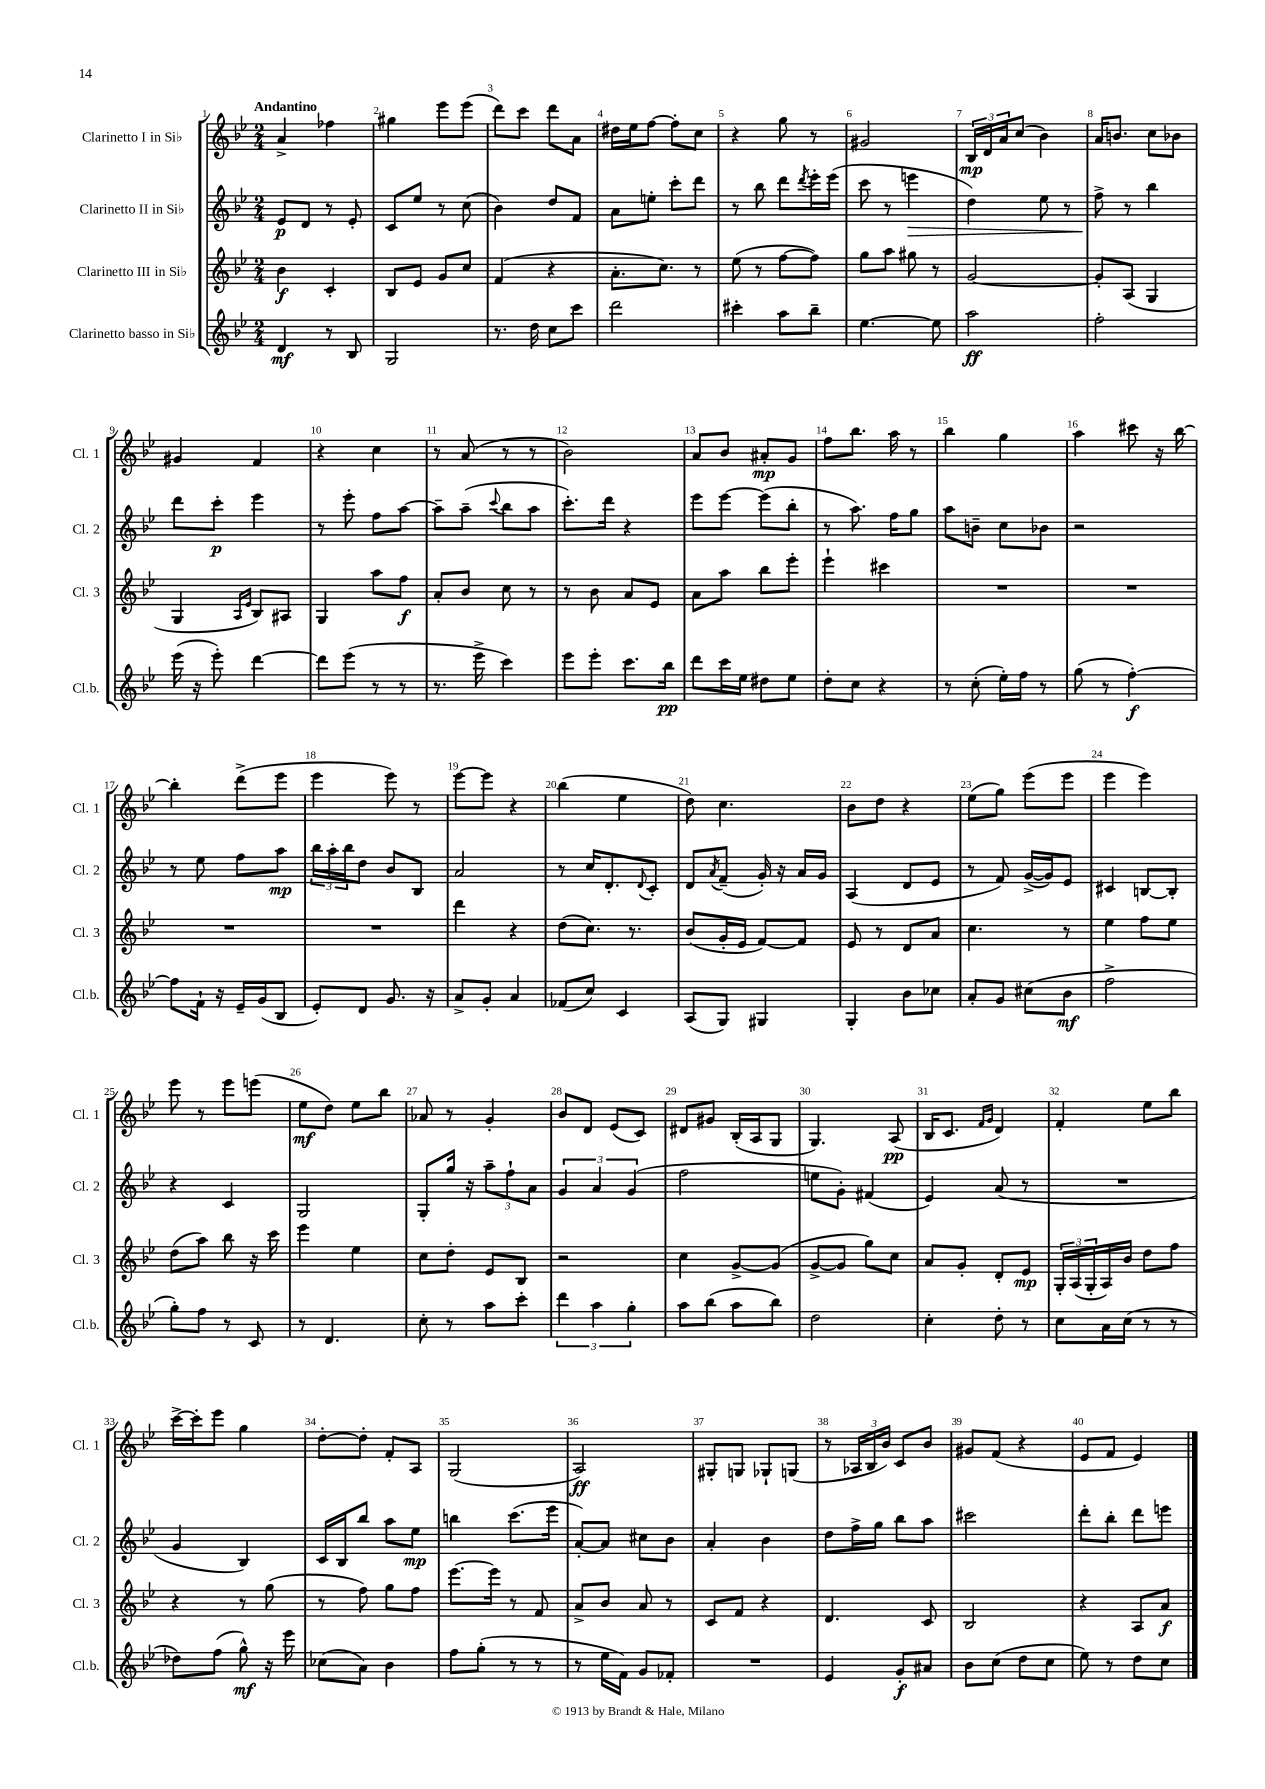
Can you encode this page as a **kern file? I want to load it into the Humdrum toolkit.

**kern	**dynam	**kern	**dynam	**kern	**dynam	**kern	**dynam
*part4	*part4	*part3	*part3	*part2	*part2	*part1	*part1
*staff4	*staff4	*staff3	*staff3	*staff2	*staff2	*staff1	*staff1
*I"Clarinetto basso in Si♭	*	*I"Clarinetto III in Si♭	*	*I"Clarinetto II in Si♭	*	*I"Clarinetto I in Si♭	*
*I'Cl.b.	*	*I'Cl. 3	*	*I'Cl. 2	*	*I'Cl. 1	*
*clefG2	*	*clefG2	*	*clefG2	*	*clefG2	*
*k[b-e-]	*	*k[b-e-]	*	*k[b-e-]	*	*k[b-e-]	*
*M2/4	*	*M2/4	*	*M2/4	*	*M2/4	*
=1	=1	=1	=1	=1	=1	=1	=1
!	!	!	!	!	!	!LO:TX:a:B:t=Andantino	!
4d/	mf	4b-\	f	8e-/L	p	4a^/	.
.	.	.	.	8d/J	.	.	.
8r	.	4c'/	.	8r	.	4ff-X\	.
8B-/	.	.	.	8e-'/	.	.	.
=2	=2	=2	=2	=2	=2	=2	=2
2G/	.	8B-/L	.	8c/L	.	4gg#X\	.
.	.	8e-/J	.	8ee-/J	.	.	.
.	.	8g/L	.	8r	.	8eee-\L	.
.	.	8cc/J	.	(8cc\	.	(8eee-\J	.
=3	=3	=3	=3	=3	=3	=3	=3
8.r	.	(4f/	.	4b-\)	.	8ddd\L)	.
.	.	.	.	.	.	8ccc\J	.
16dd\	.	.	.	.	.	.	.
8cc\L	.	4r	.	8dd/L	.	8ddd\L	.
8ccc\J	.	.	.	8f/J	.	8a\J	.
=4	=4	=4	=4	=4	=4	=4	=4
2ddd\	.	8.a'\L	.	8a\L	.	16dd#X\LL	.
.	.	.	.	.	.	16ee-\J	.
.	.	.	.	8een'\J	.	[8ff\J	.
.	.	8.cc\J)	.	.	.	.	.
.	.	.	.	8ccc'\L	.	8ff'\L]	.
.	.	8r	.	8ddd\J	.	8cc\J	.
=5	=5	=5	=5	=5	=5	=5	=5
4ccc#X'\	.	(8ee-\	.	8r	.	4r	.
.	.	8r	.	8bb-\	.	.	.
8aa\L	.	[8ff\L	.	8ddd\L	.	8gg\	.
.	.	.	.	8qddd/	.	.	.
8bb-~\J	.	8ff\J])	.	16eee-'\L	.	8r	.
.	.	.	.	(16eee-\JJ	.	.	.
=6	=6	=6	=6	=6	=6	=6	=6
[4.ee-\	.	8gg\L	.	8ccc\	.	2g#X/	.
.	.	8aa\J	.	8r	.	.	.
!	!	!	!	!	!LO:HP:b	!	!
.	.	8gg#X\	.	4eeen\	>	.	.
8ee-\]	.	8r	.	.	.	.	.
=7	=7	=7	=7	=7	=7	=7	=7
2aa\	ff	[2g/	.	4dd\)	.	24B-/LL	mp
.	.	.	.	.	.	24d/	.
.	.	.	.	.	.	24a/J	.
.	.	.	.	.	.	(8cc/J	.
.	.	.	.	8ee-\	.	4b-\)	.
.	.	.	.	8r	.	.	.
=8	=8	=8	=8	=8	=8	=8	=8
2ff'\	.	8g'/L]	.	8ff^\	.	16a/KL	.
.	.	.	.	.	.	8.bn/J	.
.	.	(8A/J	.	8r	]	.	.
.	.	4G/	.	4bb-\	.	8cc\L	.
.	.	.	.	.	.	8b-X\J	.
!!LO:LB:g=z
=9	=9	=9	=9	=9	=9	=9	=9
(16eee-\	.	4G/	.	8ddd\L	.	4g#X/	.
16r	.	.	.	.	.	.	.
8eee-'\)	.	.	.	8ccc'\J	p	.	.
.	.	16qqA/LL	.	.	.	.	.
.	.	16qqe-/JJ	.	.	.	.	.
[4ddd\	.	8B-/L)	.	4eee-\	.	4f/	.
.	.	8A#X/J	.	.	.	.	.
=10	=10	=10	=10	=10	=10	=10	=10
8ddd\L]	.	4G/	.	8r	.	4r	.
(8eee-\J	.	.	.	8eee-'\	.	.	.
8r	.	8aa\L	.	8ff\L	.	4cc\	.
8r	.	8ff\J	f	[8aa\J	.	.	.
=11	=11	=11	=11	=11	=11	=11	=11
8.r	.	8a'/L	.	8aa~\L]	.	8r	.
.	.	8b-/J	.	(8aa~\J	.	(8a/	.
16eee-^\	.	.	.	.	.	.	.
.	.	.	.	8qqccc/	.	.	.
4ccc\)	.	8cc\	.	8bb-\L	.	8r	.
.	.	8r	.	8aa\J	.	8r	.
=12	=12	=12	=12	=12	=12	=12	=12
8eee-\L	.	8r	.	8.ccc'\L)	.	2b-\)	.
8eee-'\J	.	8b-\	.	.	.	.	.
.	.	.	.	16ddd\Jk	.	.	.
8.ccc\L	.	8a/L	.	4r	.	.	.
.	.	8e-/J	.	.	.	.	.
16bb-\Jk	pp	.	.	.	.	.	.
=13	=13	=13	=13	=13	=13	=13	=13
8ddd\L	.	8a\L	.	8eee-\L	.	8a/L	.
16ccc\L	.	8aa\J	.	[8eee-\J	.	8b-/J	.
16ee-\JJ	.	.	.	.	.	.	.
8dd#X\L	.	8bb-\L	.	(8eee-\L]	.	8a#X'/L	mp
8ee-\J	.	8eee-'\J	.	8bb-'\J	.	8g/J	.
=14	=14	=14	=14	=14	=14	=14	=14
8dd'\L	.	4eee-`\	.	8r	.	8ff\L	.
8cc\J	.	.	.	8.aa\)	.	8.bb-\J	.
4r	.	4ccc#X\	.	.	.	.	.
.	.	.	.	16ff\KL	.	16aa\	.
.	.	.	.	8gg\J	.	8r	.
=15	=15	=15	=15	=15	=15	=15	=15
8r	.	2r	.	8aa\L	.	4bb-\	.
(8cc'\	.	.	.	8bn~\J	.	.	.
16ee-'\LL)	.	.	.	8cc\L	.	4gg\	.
16ff\JJ	.	.	.	.	.	.	.
8r	.	.	.	8b-X\J	.	.	.
=16	=16	=16	=16	=16	=16	=16	=16
(8gg\	.	2r	.	2r	.	4aa\	.
8r	.	.	.	.	.	.	.
[4ff'\)	f	.	.	.	.	8ccc#X\	.
.	.	.	.	.	.	16r	.
.	.	.	.	.	.	[16bb-\	.
!!LO:LB:g=z
=17	=17	=17	=17	=17	=17	=17	=17
8ff\L]	.	2r	.	8r	.	4bb-'\]	.
16f`\Jk	.	.	.	8ee-\	.	.	.
16r	.	.	.	.	.	.	.
16e-~/LL	.	.	.	8ff\L	.	(8ddd^\L	.
(16g/J	.	.	.	.	.	.	.
8B-/J	.	.	.	8aa\J	mp	8eee-\J	.
=18	=18	=18	=18	=18	=18	=18	=18
8e-'/L)	.	2r	.	24bb-\LL	.	4eee-\	.
.	.	.	.	24aa'\	.	.	.
.	.	.	.	24bb-\J	.	.	.
8d/J	.	.	.	8dd\J	.	.	.
8.g/	.	.	.	8b-/L	.	8eee-\)	.
.	.	.	.	8B-/J	.	8r	.
16r	.	.	.	.	.	.	.
=19	=19	=19	=19	=19	=19	=19	=19
8a^/L	.	4ddd\	.	2a/	.	[8eee-\L	.
8g'/J	.	.	.	.	.	8eee-\J]	.
4a/	.	4r	.	.	.	4r	.
=20	=20	=20	=20	=20	=20	=20	=20
(8f-X/L	.	(8dd\L	.	8r	.	(4bb-\	.
8cc/J)	.	8.cc\J)	.	16cc/KL	.	.	.
.	.	.	.	8.d'/	.	.	.
4c/	.	.	.	.	.	4ee-\	.
.	.	8.r	.	.	.	.	.
.	.	.	.	8qqd/	.	.	.
.	.	.	.	8c'/J	.	.	.
=21	=21	=21	=21	=21	=21	=21	=21
(8A/L	.	(8b-/L	.	8d/L	.	8dd\)	.
.	.	.	.	8qa/	.	.	.
8G/J)	.	16g'/L	.	(8f~/J	.	4.cc\	.
.	.	16e-/JJ	.	.	.	.	.
4G#X/	.	[8f/L)	.	16g'/)	.	.	.
.	.	.	.	16r	.	.	.
.	.	8f/J]	.	16a/LL	.	.	.
.	.	.	.	16g/JJ	.	.	.
=22	=22	=22	=22	=22	=22	=22	=22
4G'/	.	8e-/	.	(4A/	.	8b-\L	.
.	.	8r	.	.	.	8dd\J	.
8b-\L	.	8d/L	.	8d/L	.	4r	.
8cc-X\J	.	8a/J	.	8e-/J	.	.	.
=23	=23	=23	=23	=23	=23	=23	=23
8a'/L	.	4.cc\	.	8r	.	(8ee-\L	.
8g/J	.	.	.	8f/)	.	8gg\J)	.
(8cc#X\L	.	.	.	([16g^/LL	.	(8eee-\L	.
.	.	.	.	16g/J])	.	.	.
8b-\J	mf	8r	.	8e-/J	.	8eee-\J	.
=24	=24	=24	=24	=24	=24	=24	=24
2ff^\	.	4ee-\	.	4c#X/	.	4eee-\	.
.	.	8ff\L	.	[8Bn/L	.	4eee-\)	.
.	.	8ee-\J	.	8B'/J]	.	.	.
!!LO:LB:g=z
=25	=25	=25	=25	=25	=25	=25	=25
8gg'\L)	.	(8dd\L	.	4r	.	8eee-\	.
8ff\J	.	8aa\J)	.	.	.	8r	.
8r	.	8bb-\	.	4c/	.	8eee-\L	.
8c/	.	16r	.	.	.	(8eeen\J	.
.	.	16ccc\	.	.	.	.	.
=26	=26	=26	=26	=26	=26	=26	=26
8r	.	4eee-\	.	2G/	.	8ee-\L	mf
4.d/	.	.	.	.	.	8dd\J)	.
.	.	4ee-\	.	.	.	8ee-\L	.
.	.	.	.	.	.	8bb-\J	.
=27	=27	=27	=27	=27	=27	=27	=27
8cc'\	.	8cc\L	.	8G'/L	.	8a-X/	.
8r	.	8dd'\J	.	16gg/Jk	.	8r	.
.	.	.	.	16r	.	.	.
8aa\L	.	8e-/L	.	12aa~\L	.	4g'/	.
.	.	.	.	12ff`\	.	.	.
8ccc'\J	.	8B-/J	.	.	.	.	.
.	.	.	.	12a\J	.	.	.
=28	=28	=28	=28	=28	=28	=28	=28
6ddd\	.	2r	.	6g/	.	8b-/L	.
.	.	.	.	.	.	8d/J	.
6aa\	.	.	.	6a/	.	.	.
.	.	.	.	.	.	(8e-/L	.
6gg'\	.	.	.	(6g/	.	.	.
.	.	.	.	.	.	8c/J)	.
=29	=29	=29	=29	=29	=29	=29	=29
8aa\L	.	4cc\	.	2ff\	.	8d#X/L	.
(8bb-\J	.	.	.	.	.	8g#X/J	.
8aa\L	.	[8g^/L	.	.	.	(16B-'/LL	.
.	.	.	.	.	.	16A/J	.
8bb-\J)	.	(8g/J]	.	.	.	8G/J	.
=30	=30	=30	=30	=30	=30	=30	=30
2dd\	.	[8g^/L	.	8een\L	.	4.G/)	.
.	.	8g/J]	.	8g'\J)	.	.	.
.	.	8gg\L)	.	(4f#X/	.	.	.
.	.	8cc\J	.	.	.	(8A/	pp
=31	=31	=31	=31	=31	=31	=31	=31
4cc'\	.	8a/L	.	4e-/)	.	16B-/KL	.
.	.	.	.	.	.	8.c/J	.
.	.	8g'/J	.	.	.	.	.
.	.	.	.	.	.	16qqf/LL	.
.	.	.	.	.	.	16qqg/JJ	.
8dd'\	.	8d'/L	.	(8a/	.	4d/)	.
8r	.	8e-/J	mp	8r	.	.	.
=32	=32	=32	=32	=32	=32	=32	=32
8cc\L	.	24G'/LL	.	2r	.	4f'/	.
.	.	(24A/	.	.	.	.	.
.	.	24G'/	.	.	.	.	.
16a\L	.	16A/)	.	.	.	.	.
(16cc\JJ	.	16b-/JJ	.	.	.	.	.
8r	.	8dd\L	.	.	.	8ee-\L	.
8r	.	8ff\J	.	.	.	8bb-\J	.
!!LO:LB:g=z
=33	=33	=33	=33	=33	=33	=33	=33
8dd-X\L)	.	4r	.	4g/	.	[16ccc^\LL	.
.	.	.	.	.	.	16ccc'\J]	.
(8ff\J	.	.	.	.	.	8eee-\J	.
8gg^^\)	mf	8r	.	4B-/)	.	4gg\	.
16r	.	(8gg\	.	.	.	.	.
16eee-\	.	.	.	.	.	.	.
=34	=34	=34	=34	=34	=34	=34	=34
(8cc-X\L	.	8r	.	16c/LL	.	[8dd'\L	.
.	.	.	.	16B-/J	.	.	.
8a\J)	.	8ff\)	.	8bb-/J	.	8dd'\J]	.
4b-\	.	8gg\L	.	8aa\L	.	8f'/L	.
.	.	8ff\J	.	8ee-\J	mp	8A/J	.
=35	=35	=35	=35	=35	=35	=35	=35
8ff\L	.	[8.eee-\L	.	4bbn\	.	(2G/	.
(8gg'\J	.	.	.	.	.	.	.
.	.	16eee-\Jk]	.	.	.	.	.
8r	.	8r	.	(8.ccc\L	.	.	.
8r	.	8f/	.	.	.	.	.
.	.	.	.	16eee-\Jk	.	.	.
=36	=36	=36	=36	=36	=36	=36	=36
8r	.	8a^/L	.	[8a'/L)	.	2A/)	ff
16ee-\LL	.	8b-/J	.	8a/J]	.	.	.
16f\JJ)	.	.	.	.	.	.	.
8g/L	.	8a/	.	8cc#X\L	.	.	.
8f-X'/J	.	8r	.	8b-\J	.	.	.
=37	=37	=37	=37	=37	=37	=37	=37
2r	.	8c/L	.	4a'/	.	8G#X'/L	.
.	.	8f/J	.	.	.	8Gn/J	.
.	.	4r	.	4b-\	.	8G-X`/L	.
.	.	.	.	.	.	(8Gn/J	.
=38	=38	=38	=38	=38	=38	=38	=38
4e-/	.	4.d/	.	8dd\L	.	8r	.
.	.	.	.	16ff^\L	.	24A-X/LL	.
.	.	.	.	.	.	24B-/	.
.	.	.	.	16gg\JJ	.	.	.
.	.	.	.	.	.	24b-/JJ)	.
8g'/L	f	.	.	8bb-\L	.	8c/L	.
8a#X/J	.	8c/	.	8aa\J	.	8b-/J	.
=39	=39	=39	=39	=39	=39	=39	=39
8b-\L	.	2B-/	.	2ccc#X\	.	8g#X/L	.
(8cc\J	.	.	.	.	.	(8f/J	.
8dd\L	.	.	.	.	.	4r	.
8cc\J	.	.	.	.	.	.	.
=40	=40	=40	=40	=40	=40	=40	=40
8ee-\)	.	4r	.	8ddd'\L	.	8e-/L	.
8r	.	.	.	8bb-'\J	.	8f/J	.
8dd\L	.	8A/L	.	8ddd\L	.	4e-/)	.
8cc\J	.	8a/J	f	8eeen\J	.	.	.
==	==	==	==	==	==	==	==
*-	*-	*-	*-	*-	*-	*-	*-
